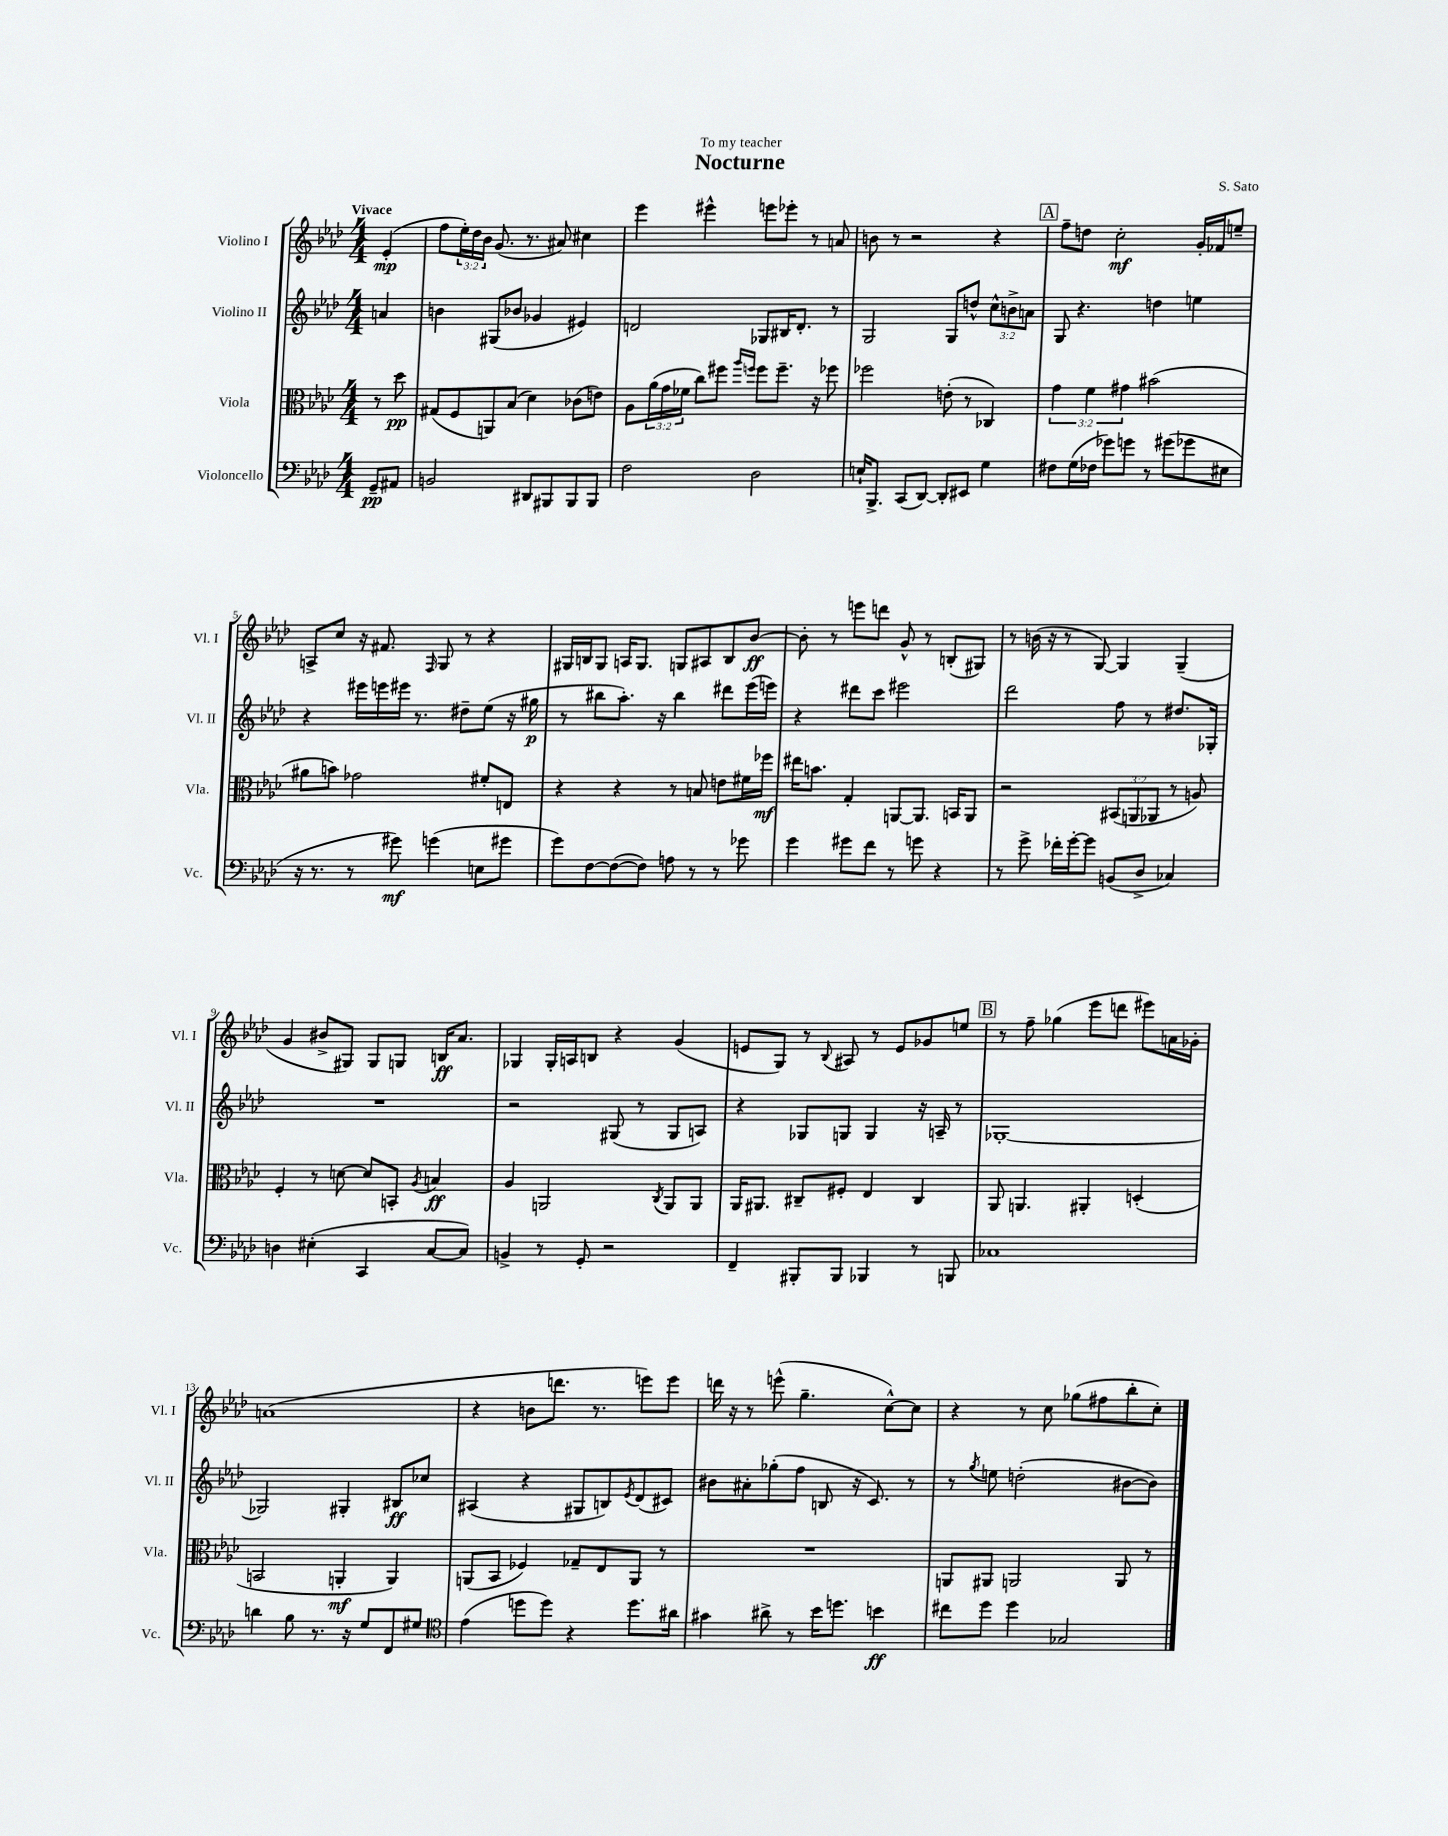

**kern	**kern	**kern	**kern
*staff4	*staff3	*staff2	*staff1
*clefF4	*clefC3	*clefG2	*clefG2
*k[b-e-a-d-]	*k[b-e-a-d-]	*k[b-e-a-d-]	*k[b-e-a-d-]
*M4/4	*M4/4	*M4/4	*M4/4
8GG~	8r	4a	(4e-'
8AA#	8dd-	.	.
=	=	=	=
2BB	(8G#	4b	8ff
.	8F	.	24ee-')
.	.	.	24dd-
.	.	.	24b-
.	8AA)	(8G#	(8.g
.	(8B-	8b-	.
.	.	.	8.r
8DD#	4d-)	4g-	.
8BBB#	.	.	8a#)
8BBB#	(8c-	4e#)	4cc#
8BBB#	8e)	.	.
=	=	=	=
2F	8A-	2d	4eee-
.	(24a-	.	.
.	24g	.	.
.	24f-	.	.
.	8cc)	.	4eee#^^
.	8ff#	.	.
.	16qqaa-	.	.
.	16qqff	.	.
2D-	8ff	8G-	8eee
.	8.ff~	16B#	8eee-'
.	.	8.d'	.
.	.	.	8r
.	16r	.	.
.	8ff-	8r	8a
=	=	=	=
16E`	2ff-	2G	8b
8.BBB-^	.	.	.
.	.	.	8r
(8CC	.	.	2r
[8DD-)	.	.	.
8DD-']	(8e'	8G	.
8EE#	8r	8dd^^	.
4G	4C-)	12cc^^	4r
.	.	12b^	.
.	.	12a	.
=	=	=	=
8F#	6g	8G	8ff~
(16G	.	4.r	8dd
.	6f	.	.
16F-	.	.	.
8g-)	.	.	2cc'
.	6g#	.	.
8g	.	.	.
8r	(2b#	4dd	.
(8g#	.	.	.
8g-	.	4ee	16g'
.	.	.	16f-
8E#	.	.	8ee~
=	=	=	=
16r	8a#	4r	8A^
8.r	.	.	.
.	8b)	.	8cc
8r	2g-	16eee#	16r
.	.	16eee	8.f#
8g#)	.	16eee#	.
.	.	8.r	.
.	.	.	16qqF
(4g	.	.	8G
.	.	8dd#~	8r
8E	8f#'	(8ee-	4r
8g#	8E	16r	.
.	.	16gg#	.
=	=	=	=
8g)	4r	8r	16G#
.	.	.	16B
[8F	.	8bb#	8G#
(8F_	4r	8.aa-')	16A
.	.	.	8.G#
8F])	.	.	.
.	.	16r	.
8A	8r	4bb#	8G
8r	8B	.	8A#
8r	8e	8ddd#	8B
8g-	16f#	(16eee-	[8b-
.	16ff-	16eee)	.
=	=	=	=
4g	16ee#	4r	8b-']
.	8.b	.	.
.	.	.	8r
8g#	4G'	8ddd#	8eee
8f	.	8ccc	8ddd
8r	[8AA	2eee#	8g^^
8g	8.AA]	.	8r
4r	.	.	(8B'
.	16BB	.	.
.	8AA	.	8G#)
=	=	=	=
8r	2r	2ddd-	8r
8g^	.	.	(16b
.	.	.	16r
16f-'	.	.	8r
[16g'	.	.	.
8g]	.	.	[8G)
(8BB	(12BB#	8ff	4G]
.	12AA	.	.
8D-^	.	8r	.
.	12AA-	.	.
4C-)	8r	8.dd#	(4G~
.	8A)	.	.
.	.	16G-'	.
=	=	=	=
4D	4F'	1r	4g
(4E#'	8r	.	8b#^
.	[8d	.	8G#)
4CC	8d]	.	8G#
.	8BB'	.	8G
.	8qA-	.	.
[8C	4B	.	16B
.	.	.	8.a-
8C])	.	.	.
=	=	=	=
4BB^	4A-	2r	4G-
8r	2AA	.	16G-'
.	.	.	16A
8GG'	.	.	8B
2r	.	(8G#	4r
.	.	8r	.
.	8qC	.	.
.	8AA	8G#	(4g
.	8AA	8A)	.
=	=	=	=
4FF~	16AA-	4r	8e
.	8.AA#	.	.
.	.	.	8G)
8BBB#'	8C#~	8G-	8r
.	.	.	8qqB-
8BBB#	8F#'	8G	8A#
4BBB-	4E-	4G	8r
.	.	.	8e
8r	4C#	16r	8g-
.	.	16A~	.
8BBB	.	8r	8ee
=	=	=	=
1C-	8AA-	[1G-'	8r
.	4.AA	.	8ff~
.	.	.	(4gg-
.	4AA#'	.	8eee-
.	.	.	8ddd
.	(4D'	.	8eee#)
.	.	.	16a
.	.	.	16g-'
=	=	=	=
4d	2BB	2G-]	(1a
8B-	.	.	.
8.r	.	.	.
.	4AA'	4G#'	.
16r	.	.	.
8G	.	.	.
8FF	4AA)	8B#	.
8G#	.	8cc-	.
=	=	=	=
*clefC4	*	*	*
(4e-	(8AA	(4A#	4r
.	8BB-	.	.
8dd	4F-)	4r	8b
8dd)	.	.	8.ddd
4r	8G-~	8G#	.
.	.	.	8.r
.	8E-	8B)	.
.	.	8qe-	.
8.dd	8AA	(8d-	8eee)
.	8r	8c#)	8eee
16a#	.	.	.
=	=	=	=
4g#	1r	8b#	16ddd
.	.	.	16r
.	.	8a#'	8r
8a#^	.	(8gg-'	(8eee^^
8r	.	8ff	4.gg~
16b-	.	8B	.
8.dd	.	.	.
.	.	16r	.
.	.	8.c)	.
4b	.	.	[8cc^^)
.	.	8r	8cc]
=	=	=	=
8cc#	8AA	8r	4r
.	.	8qgg	.
8dd-	8AA#	8ee	.
4dd-	2AA	(2dd'	8r
.	.	.	8cc
2G-	.	.	(8gg-
.	.	.	8ff#
.	8AA	[8b#	8bb-'
.	8r	8b#])	8cc')
==	==	==	==
*-	*-	*-	*-
